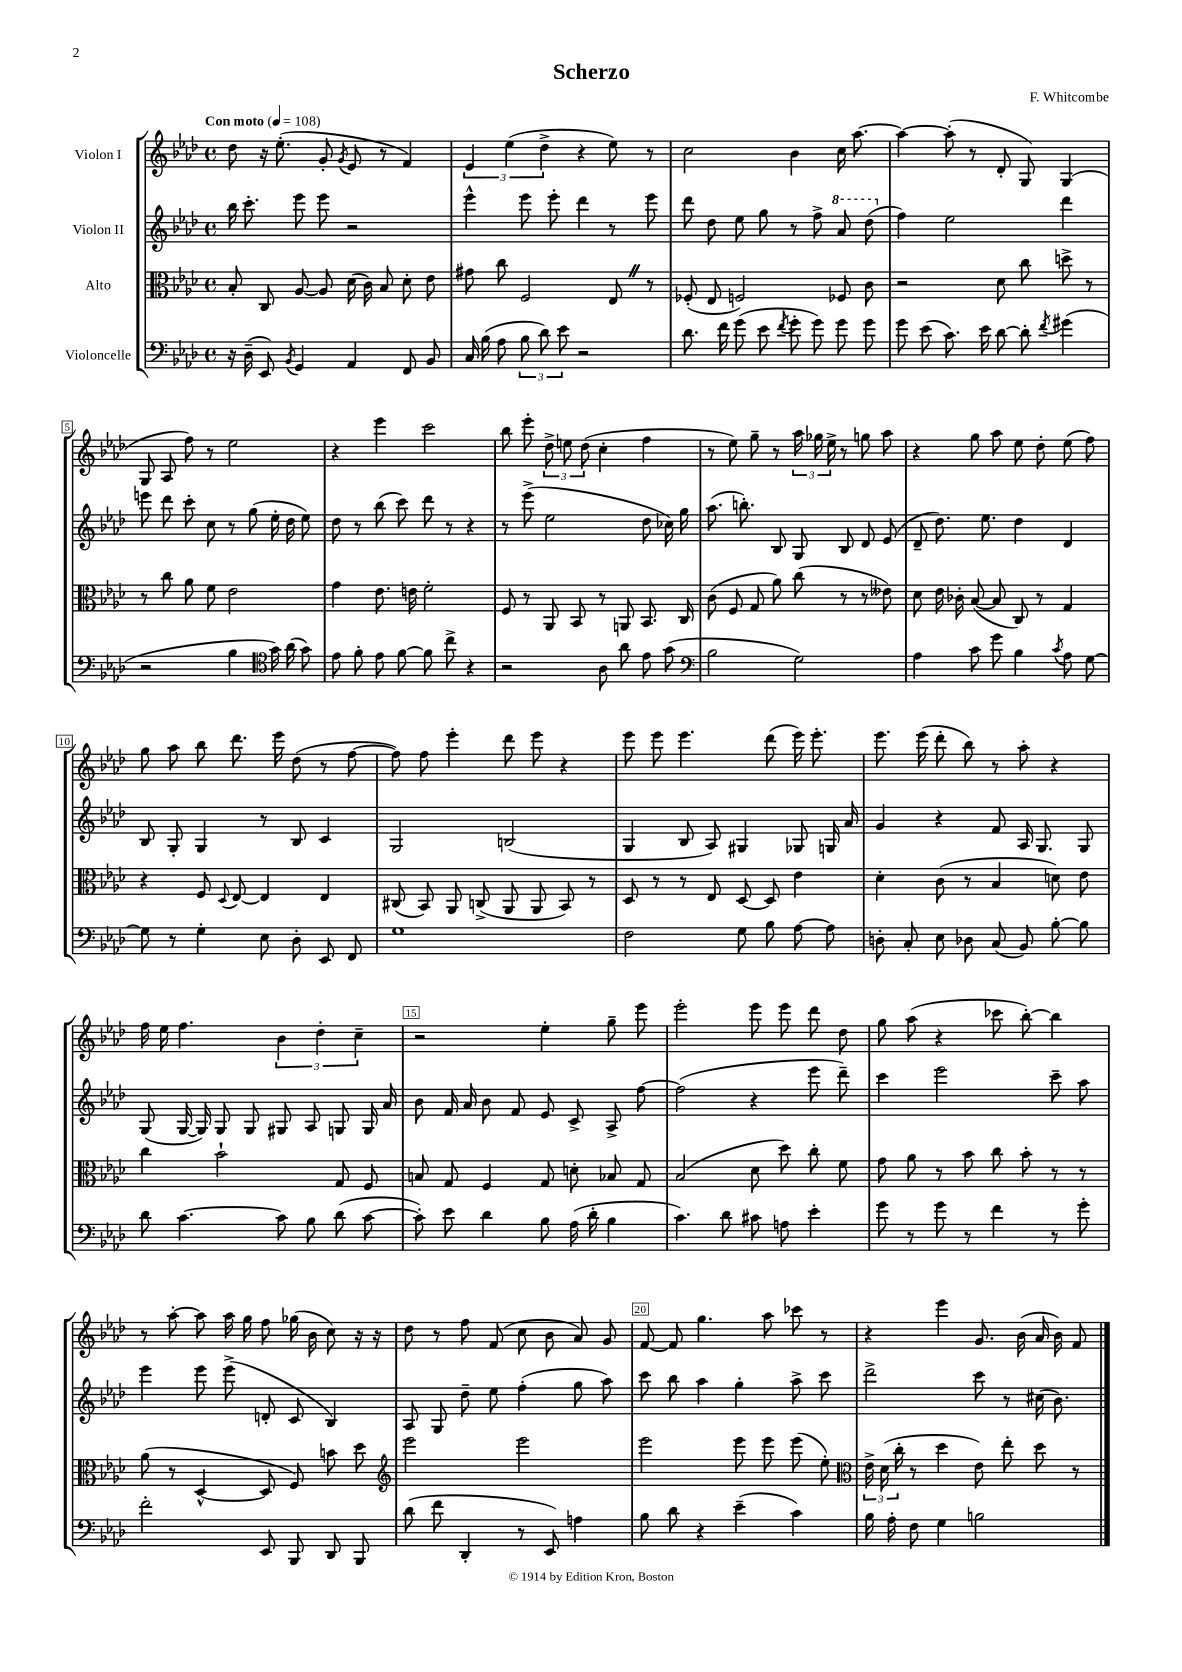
\header { title = "Scherzo" composer = "F. Whitcombe" }
<<
\new StaffGroup <<
\new Staff = "s0" \with { instrumentName = "Violon I" } {
    \clef treble \key aes \major \defaultTimeSignature \time 4/4 \tempo "Con moto" 4 = 108
    \autoBeamOff des''8 r16 ees''8.-.( g'8-. \acciaccatura { g'8 } ees'8 r8 f'4) |
    \tuplet 3/2 { ees'4 ees''4( des''4-> } r4 ees''8) r8 |
    c''2 bes'4 c''16 aes''8.~ |
    aes''4~ aes''8-.( r8 des'8-. g8) g4( |
    g8 aes8 f''8) r8 ees''2 |
    r4 ees'''4 c'''2 |
    bes''8 ees'''8-. \tuplet 3/2 { des''8-> e''8 des''8( } c''4-. f''4 |
    r8 ees''8) g''8-- r8 \tuplet 3/2 { aes''16 ges''16 ees''16-> } r8 g''8 aes''8 |
    r4 g''8 aes''8 ees''8 des''8-. ees''8( f''8) |
    g''8 aes''8 bes''8 des'''8. ees'''16 des''8( r8 f''8~ |
    f''8) f''8 ees'''4-. des'''8 ees'''8 r4 |
    ees'''8 ees'''8 ees'''4. des'''8( ees'''16) ees'''8.-. |
    ees'''8. ees'''16( des'''8-. bes''8) r8 aes''8-. r4 |
    f''16 ees''16 f''4. \tuplet 3/2 { bes'4 des''4-. c''4-- } |
    r2 ees''4-. g''8-- ees'''8 |
    ees'''2-. ees'''8 ees'''8 des'''8 des''8 |
    g''8 aes''8( r4 ces'''8 bes''8~-.) bes''4 |
    r8 aes''8~-. aes''8 aes''16 g''16 f''8 ges''16( bes'16 c''8) r16 r16 |
    des''8 r8 f''8 f'8( c''8 bes'8 aes'8) g'8 |
    f'8~ f'8 g''4. aes''8 ces'''8 r8 |
    r4 ees'''4 g'8. bes'16( aes'16 bes'16) f'8 \bar "|." |
}
\new Staff = "s1" \with { instrumentName = "Violon II" } {
    \clef treble \key aes \major \defaultTimeSignature \time 4/4
    \autoBeamOff bes''16 c'''8.-. ees'''8 ees'''8 r2 |
    ees'''4-^ ees'''8 ees'''8-. des'''4 r8 ees'''8 |
    des'''8 des''8 ees''8 g''8 r8 f''8-> \ottava #1 aes''8 des'''8( \ottava #0 |
    f''4) ees''2 des'''4 |
    e'''8 des'''8 c'''8-. c''8 r8 g''8( ees''16-. des''16 ees''8) |
    des''8 r8 bes''8( c'''8) des'''8 r8 r4 |
    r8 ees'''8->( ees''2 des''8 ces''16) g''16 |
    aes''8.( b''8.-.) bes8 g8 bes8 des'8 ees'8( |
    des'8-- des''8.) ees''8. des''4 des'4 |
    bes8 g8-. g4 r8 bes8 c'4 |
    g2 b2( |
    g4 bes8 aes8) gis4 ges8 g16 aes'16 |
    g'4 r4 f'8 aes16 g8. g8 |
    g8( g16~ g16) g8 g8 gis8 aes8 g8 g16 aes'16 |
    bes'8 f'16 aes'16 bes'8 f'8 ees'8 c'8-> aes8-> f''8~ |
    f''2( r4 ees'''8 des'''8--) |
    c'''4 ees'''2 c'''8-- aes''8 |
    ees'''4 ees'''8 ees'''8->( d'8-. c'8 bes4) |
    aes8 g8 des''8-- ees''8 f''4-.( g''8 aes''8) |
    c'''8 bes''8 aes''4 g''4-. aes''8-> c'''8 |
    des'''2-> c'''8 r8 cis''16( bes'8.) \bar "|." |
}
\new Staff = "s2" \with { instrumentName = "Alto" } {
    \clef alto \key aes \major \defaultTimeSignature \time 4/4
    \autoBeamOff bes8-. c8 aes8~ aes8 des'16( c'16) bes8 des'8-. ees'8 |
    gis'8 c''8 f2 ees8 \once \override BreathingSign.text = \markup { \musicglyph "scripts.caesura.straight" } \breathe r8 |
    fes8-.( ees8 f2) fes8 c'8 |
    r2 des'8 c''8 d''8-> r8 |
    r8 c''8 aes'8 f'8 ees'2 |
    g'4 ees'8. e'16 f'2-. |
    f8 r8 aes,8 bes,8 r8 a,8 bes,8. c16 |
    c'8( f8 g8 aes'8) c''8( r8 r8 eeses'8) |
    des'8 ees'16 ces'16-. bes8~( bes8 c8) r8 g4 |
    r4 f8 \appoggiatura { des8 } ees8~ ees4 ees4 |
    cis8( bes,8) aes,8 c8->( aes,8 aes,8 bes,8) r8 |
    des8 r8 r8 ees8 des8~ des8 ees'4 |
    des'4-. c'8( r8 bes4 d'8) ees'8 |
    c''4 bes'2-! g8 f8 |
    b8 g8 f4 g8 d'8-. bes8 g8 |
    bes2( des'8 des''8) c''8-. f'8 |
    g'8 aes'8 r8 bes'8 c''8 bes'8-. r8 r8 |
    aes'8( r8 des4~-^ des8 f8) b'8 des''8 |
    \clef treble ees'''2 ees'''2 |
    ees'''2 ees'''8 ees'''8 ees'''8( ees''8-.) |
    \clef alto \tuplet 3/2 { ees'16-> des'16( c''16-. } r8 des''4 ees'8) ees''8-. des''8 r8 \bar "|." |
}
\new Staff = "s3" \with { instrumentName = "Violoncelle" } {
    \clef bass \key aes \major \defaultTimeSignature \time 4/4
    \autoBeamOff r16 des16--( ees,8) \acciaccatura { bes,8 } g,4 aes,4 f,8 bes,8 |
    c16 bes16( aes8 \tuplet 3/2 { bes8 des'8) ees'8 } r2 |
    des'8. f'16 g'8( ees'8 \acciaccatura { f'8 } g'8-. g'8) g'8 g'8 |
    g'8 ees'8( c'8.) ees'16 des'8~ des'8-. \acciaccatura { f'8 } gis'4( |
    r2 bes4 \clef tenor g'16) aes'16( g'8) |
    ees'8 f'8-. ees'8 f'8~ f'8 c''8-> r4 |
    r2 aes8 aes'8 ees'8 g'8( |
    \clef bass bes2 g2) |
    aes4 c'8 g'8 bes4 \acciaccatura { c'8 } aes8 g8~ |
    g8 r8 g4-. ees8 des8-. ees,8 f,8 |
    g1 |
    f2 g8 bes8 aes8~ aes8 |
    d8-. c8-. ees8 des8 c8( bes,8) bes8~-. bes8 |
    des'8 c'4.~ c'8 bes8 des'8( c'8~ |
    c'8-.) ees'8 des'4 bes8 aes16( des'16-. bes4 |
    c'4.) des'8 cis'8 a8 ees'4-. |
    g'8 r8 g'8 r8 f'4 r8 g'8-. |
    f'2-. ees,8 bes,,8 des,8 bes,,8 |
    des'8( f'8 des,4-. r8 ees,8) a4 |
    bes8 des'8 r4 ees'4--( c'4) |
    bes16 aes16-. f8 g4 b2 \bar "|." |
}
>>
>>
\layout { \context { \Score \override BarNumber.break-visibility = ##(#f #t #t) barNumberVisibility = #(every-nth-bar-number-visible 5) \override BarNumber.stencil = #(make-stencil-boxer 0.1 0.3 ly:text-interface::print) } }
